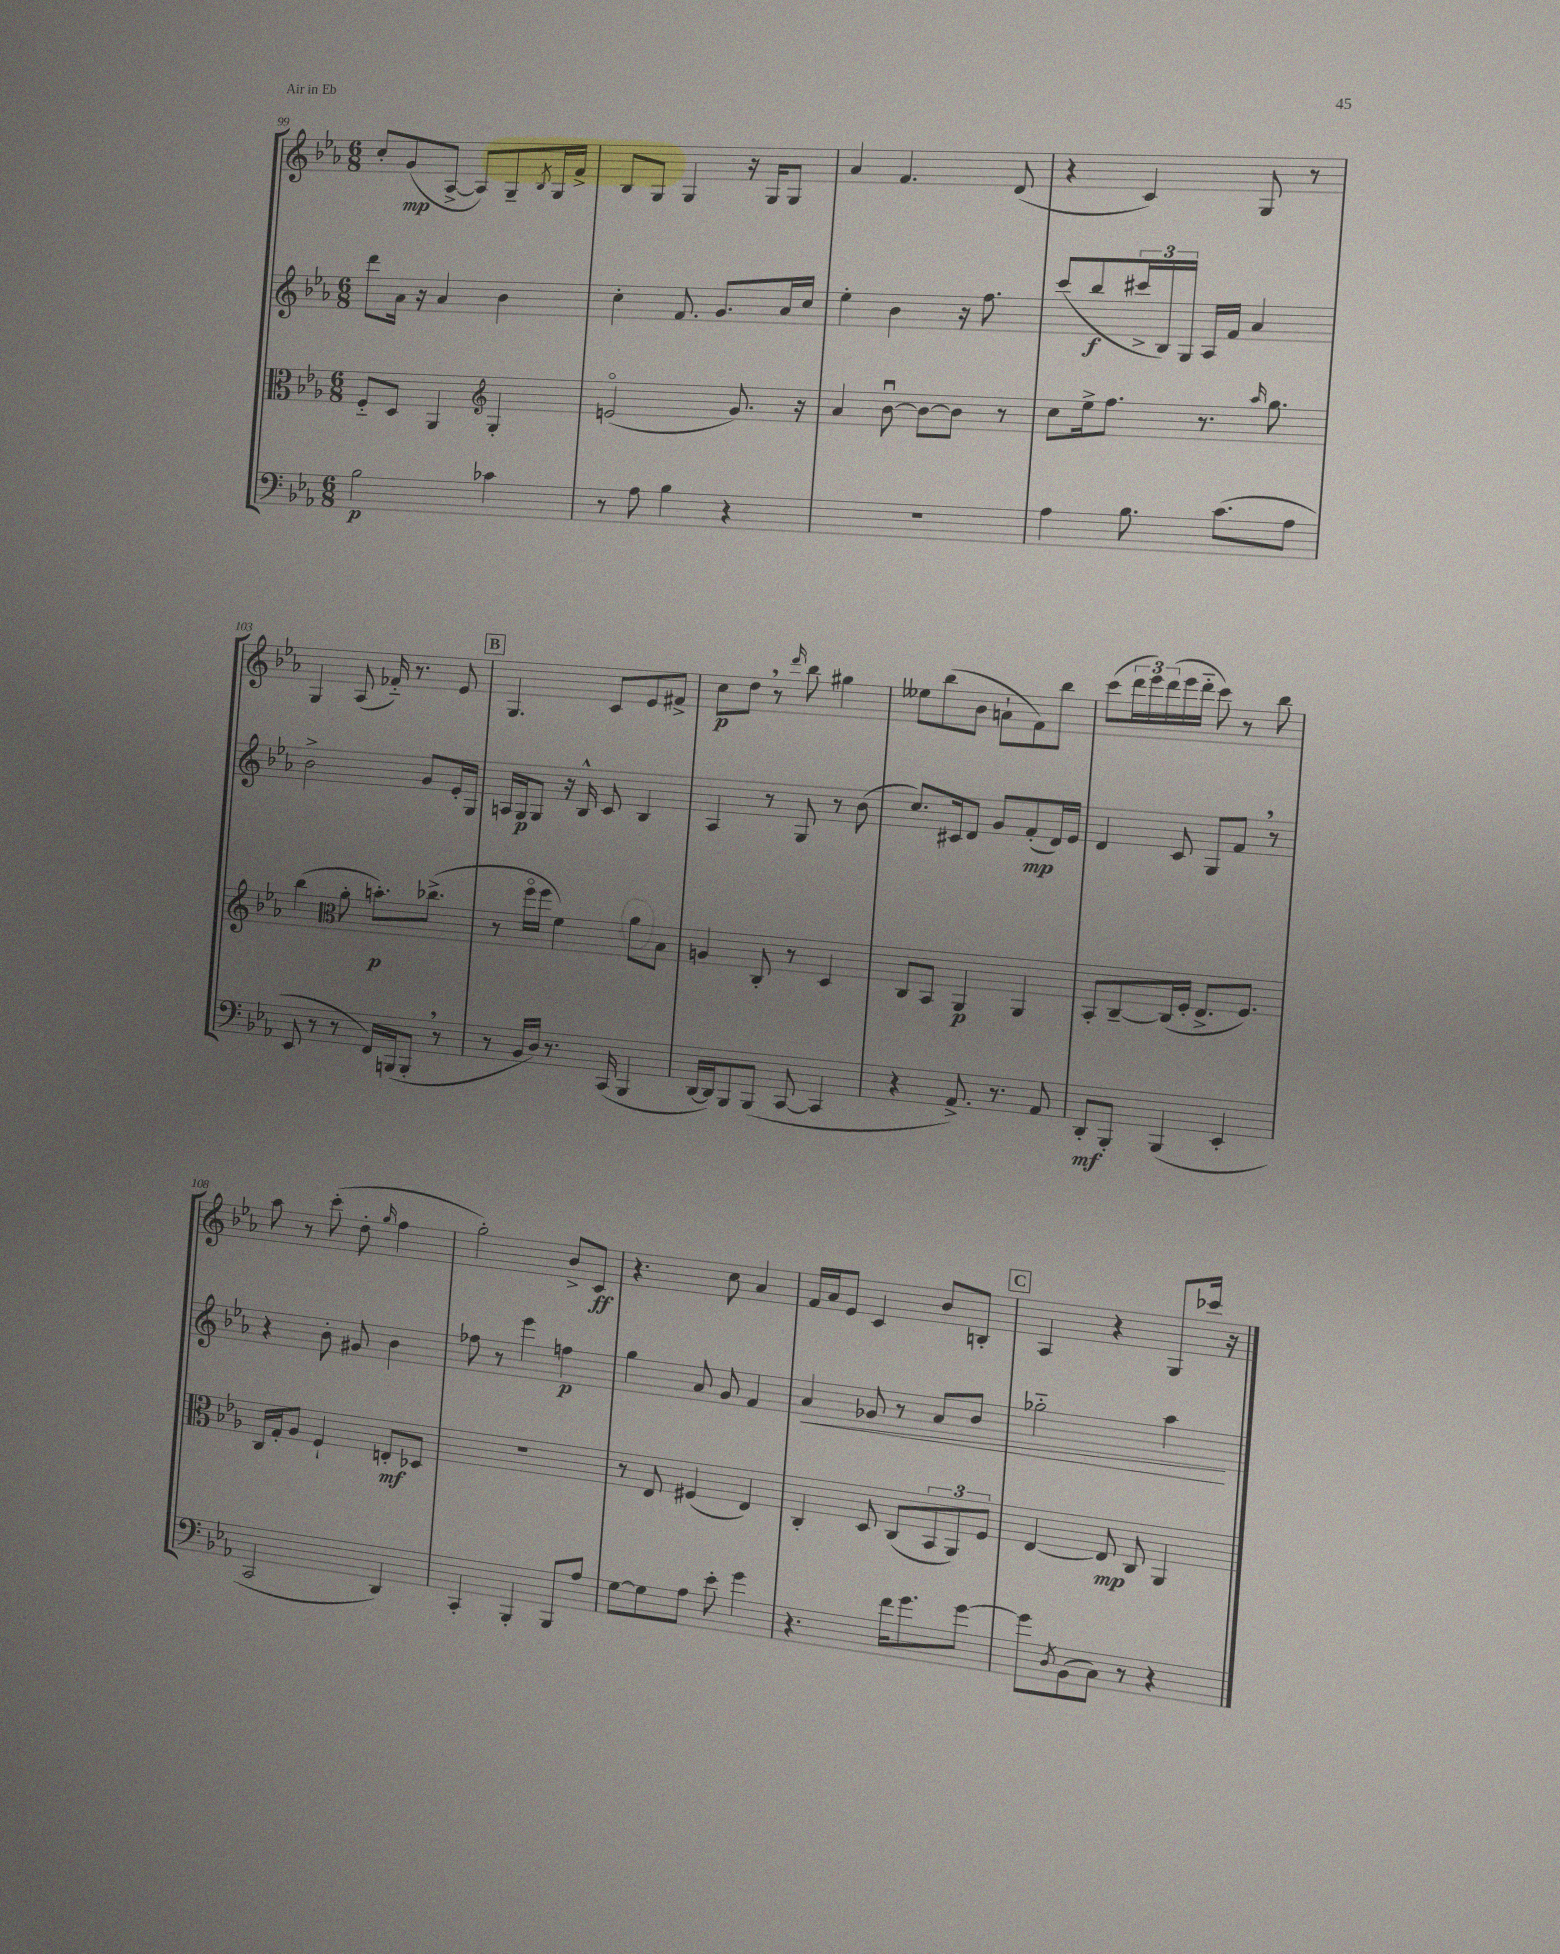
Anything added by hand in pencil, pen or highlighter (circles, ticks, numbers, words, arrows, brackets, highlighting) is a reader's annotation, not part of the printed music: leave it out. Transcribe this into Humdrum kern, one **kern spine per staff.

**kern	**kern	**kern	**kern
*staff4	*staff3	*staff2	*staff1
*clefF4	*clefC3	*clefG2	*clefG2
*k[b-e-a-]	*k[b-e-a-]	*k[b-e-a-]	*k[b-e-a-]
*M6/8	*M6/8	*M6/8	*M6/8
2B-\	8F'~/L	8ddd\L	8cc'/L
.	8D/J	16a-\Jk	(8g/
.	.	16r	.
.	4AA-/	4a-/	[8A-^/J
.	.	.	8A-/]L)
*	*clefG2	*	*
4c-\	4G'/	4b-\	8G~/
.	.	.	8qB-/
.	.	.	16G/L
.	.	.	16f^/JJ
=	=	=	=
8r	(2eo/	4cc'\	8B-/L
8A-\	.	.	8G/J
4B-\	.	8.f/	4G/
.	.	8.g/L	.
4r	8.g/)	.	16r
.	.	.	16G/LK
.	.	16a-/L	8G/J
.	16r	16cc/JJ	.
=	=	=	=
2.r	4a-/	4ee-'\	4a-/
.	[8b-u\	4b-\	4.f/
.	8b-\_L	.	.
.	8b-\]J	16r	.
.	.	8.ff\	.
.	8r	.	(8d/
=	=	=	=
4A-\	8cc\L	(8ccc/L	4r
.	16ee-^\k	8bb-/	.
.	8.ff\J	.	.
8.B-\	.	24ccc#^/L	4c/)
.	.	24B-/)	.
.	.	24G/JJ	.
.	8.r	16A-/LL	.
(8.c\L	.	16f/JJ	.
.	.	4a-/	8G/
.	16qqaa-/	.	.
.	8.gg\	.	.
8A-\J	.	.	8r
=	=	=	=
8EE-/	(4bb-\	2b-^\	4G/
8r	.	.	.
*	*clefC3	*	*
8r	8a-'\	.	(8A-/
16FF/LL)	8.b'\L)	.	16f-'~/)
(16BBB/J	.	.	8.r
8BBB'/J	.	8g/L	.
.	(8.cc-^\J	.	.
8r	.	16e-'/L	8e-/
.	.	16G/JJ	.
=	=	=	=
8r	8r	16A/LL	4.G/
.	.	16G/J	.
16BB-/LL	16ffo\LL	8G/J	.
16D/JJ)	16ff\JJ	.	.
8.r	4f\)	16r	.
.	.	16B-^^/	.
.	.	8c/	8c/L
(16CC/	.	.	.
4BBB-/	8a-\L	4B-/	8e-/
.	8B-\J	.	8f#^/J
=	=	=	=
[16DD/LL	4A/	4A-/	8cc\L
16DD/]J)	.	.	.
8BBB-/	.	.	8dd\J
(8BBB-/J	8C'/	8r	8r
.	.	.	16qqddd/
[8CC/	8r	8G/	8bb-\
4CC/]	4D/	8r	4gg#\
.	.	(8b-\	.
=	=	=	=
4r	8C/L	8.cc/L)	8ee--\L
.	8BB-/J	.	(8bb-\
.	.	16c#/k	.
8.AA-^/)	4AA-/	8d/J	8b-\J
.	.	8g/L	8a`\L
8.r	.	.	.
.	4AA-/	(8f'/	8f\)
8AA-/	.	16d/L)	8bb-\J
.	.	16e-/JJ	.
=	=	=	=
8DD'/L	8BB-'/L	4d/	(8ccc\L
8BBB-'/J	[8C~/	.	24ddd\L
.	.	.	24eee-\)
.	.	.	(24ddd\
(4BBB-/	(16C/]L	8c/	16eee-\
.	16F'/JJ	.	16ddd'~\JJ
.	8.E-^/L	8G/L	8ccc\)
4EE-'/	.	8f/J	8r
.	8.F/J)	.	.
.	.	8r	8bb-\
=	=	=	=
2CC/	16C/LL	4r	8aa-\
.	16G'/J	.	.
.	8A-/J	.	8r
.	4F`/	8b-'\	(8ccc'\
.	.	8g#/	8dd'\
.	.	.	16qqgg/
4DD/)	8E'/L	4b-\	4ff\
.	8D-/J	.	.
=	=	=	=
4CC'/	2.r	8ff-\	2gg'\)
.	.	8r	.
4BBB-'/	.	4eee-\	.
8BBB-/L	.	4ff\	8b-^/L
8A-/J	.	.	8c/J
=	=	=	=
[8G\L	8r	4gg\	4.r
8G\]	8E-/	.	.
8A-\J	(4F#/	8a-/	.
8e-'\	.	8g/	8cc\
4g\	4E-/)	4f/	4a-/
=	=	=	=
4.r	4C'/	4a-/	16f/LL
.	.	.	16a-/J
.	.	.	8e-/J
.	8D/	8g-/	4c/
16f\LK	(8C/L	8r	.
8.g\	.	.	.
.	12BB-/	8a-/L	8b-/L
.	12AA-/)	.	.
[8g\J	.	8b-/J	8B'/J
.	12F/J	.	.
=	=	=	=
8g\]L	[4E-/	2gg-'~\	4A-/
8qD/	.	.	.
(8BB-\	.	.	.
8C\J)	8E-/]	.	4r
8r	8C/	.	.
4r	4AA-/	4aa-\	8G/L
.	.	.	16ccc-/Jk
.	.	.	16r
==	==	==	==
*-	*-	*-	*-
